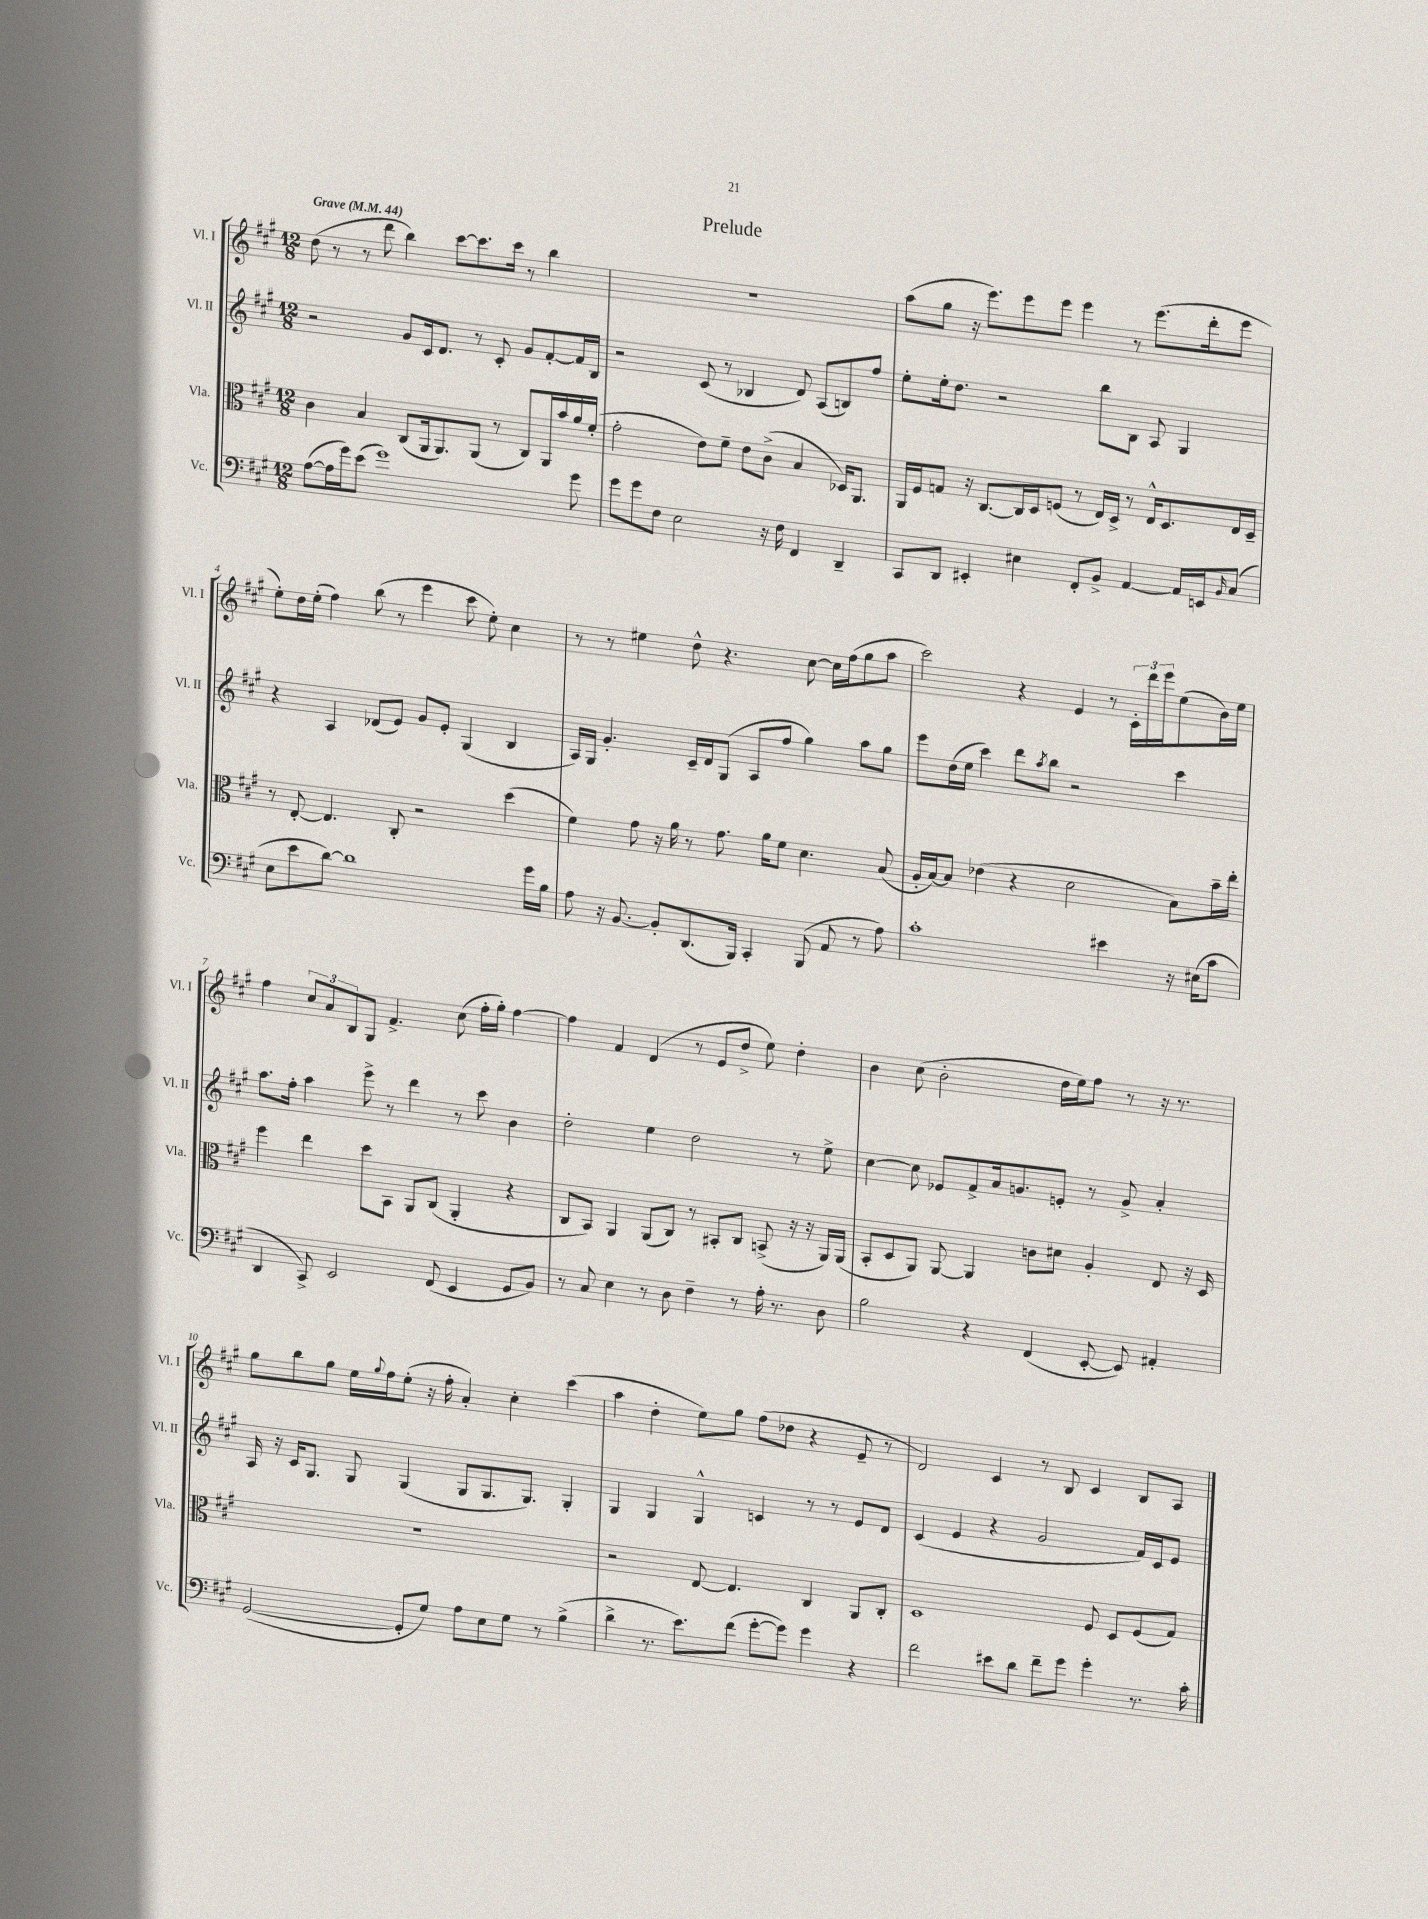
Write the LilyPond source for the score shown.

\header { title = "Prelude" }
<<
\new StaffGroup <<
\new Staff = "s0" \with { instrumentName = "Vl. I" shortInstrumentName = "Vl. I" } {
    \clef treble \key a \major \numericTimeSignature \time 12/8 \tempo "Grave" 4 = 44
    d''8( r8 r8 d'''8 b''4) cis'''8~ cis'''8. cis'''16 r8 b''4 |
    R1. |
    a''8( gis''8 r16 e'''8.) e'''8 e'''8 e'''4 r8 e'''8.( d'''16-. e'''8 |
    e''8-.) d''16 e''16-.( fis''4) b''8( r8 e'''4 cis'''8 e''8-.) cis''4 |
    r8 r8 eis''4 d''8-^ r4. cis''8~ cis''16 fis''16( gis''8 a''8 |
    cis'''2) r4 e'4 r8 \tuplet 3/2 { cis'16-. d'''16 e'''16 } e''8( b'16) e''16 |
    fis''4 \tuplet 3/2 { cis''8 a'8 b8 } gis8 fis'4.-> cis''8( fis''16-. gis''16-.) fis''4~ |
    fis''4 fis'4 d'4( r8 e'8 d''8-> e''8) d''4-. |
    b'4 cis''8( b'2-. d''16 e''16) fis''8 r8 r16 r8. |
    gis''8 b''8 gis''8 e''16 \appoggiatura { gis''8 } fis''16 e''8-.( r16 fis''16-. a'4-.) cis''4-. cis'''4( |
    a''4 d''4-. e''8) gis''8 fis''8( des''8 r4 e'8-- r8 |
    d'2) cis'4 r8 b8 cis'4 b8 a8 \bar "|." |
}
\new Staff = "s1" \with { instrumentName = "Vl. II" shortInstrumentName = "Vl. II" } {
    \clef treble \key a \major \numericTimeSignature \time 12/8
    r2 gis'8 cis'16 d'8. r8 cis'8-. gis'8 fis'8~-. fis'16 b16 |
    r2 cis'8( r8 bes4 d'8) a8( b8) fis''8 |
    e''8-. e''16-. d''8. r2 b''8 b8 a8 gis4 |
    r4 a4 des'8( e'8) gis'8 e'8-. gis4( b4 |
    a16) gis16 gis'4.-. cis'16-- d'16 gis8( a8 fis''8 gis''4) a''8 gis''8 |
    e'''8 d''16( e''16 cis'''4) d'''8 \acciaccatura { a''8 } b''8 r2 cis'''4 |
    a''8. fis''16-. a''4 e'''8-> r8 d'''4 r8 cis'''8 b'4 |
    d''2-. e''4 d''2 r8 e''8-> |
    cis''4~ cis''8 ees'8 fis'8-> a'16 g'8. e'8-. r8 g'8-> a'4-. |
    a16 r16 cis'16 gis8. gis8 gis4( gis8 gis8. gis8.) gis4-. |
    gis4 gis4 gis4-^ c'4 r8 r8 e'8 d'8 |
    cis'4( e'4 r4 gis'2 fis'16) cis'16 e'8 \bar "|." |
}
\new Staff = "s2" \with { instrumentName = "Vla." shortInstrumentName = "Vla." } {
    \clef alto \key a \major \numericTimeSignature \time 12/8
    cis'4 b4 cis8( a,16 a,8.) a,8( r8 cis8) a,16 b'16 a'16 fis'16-.( |
    gis'2-. e'8) fis'8-- e'8 cis'8->( b4 des16) a,8. |
    a,16 fis16 g8 r16 cis8.~ cis16 d16 f8( r8 e16) d16-> r8 e16-^ d8. e16 d16-- |
    r8 e8~-. e4. cis8-. r2 d''4( |
    fis'4) gis'8 r16 a'16 r8 gis'8. a'16 fis'8 d'4. b8( |
    a16-. b16~) b8 ees'4( r4 d'2 b8) b'16-- e''16-. |
    fis''4 e''4 d''8 b,8 a,8 cis8( a,4-. r4 |
    cis8 b,8) a,4 a,8( cis8) r8 bis,8-. cis8 b,8->( r16 r16 a,16) a,16( |
    b,8-. d8 a,8) a,8~ a,4 c'8 dis'8 a4-. e8 r16 d16 |
    R1. |
    r2 e8~ e4. cis4 a,8 cis8-. |
    d1 fis8 d8 fis8( gis8) \bar "|." |
}
\new Staff = "s3" \with { instrumentName = "Vc." shortInstrumentName = "Vc." } {
    \clef bass \key a \major \numericTimeSignature \time 12/8
    a8~( a16 gis'16) e'8( gis'1) gis'8 |
    gis'8 gis'8 fis8 e2 r16 fis16 fis,4 d,4-- |
    cis,8 d,8 eis,4-. eis4 fis,8-. b,8-> a,4~ a,16 e,16 \grace { b,16 } cis8( |
    e8 e'8 d'8~) d'1 gis'16 b16 |
    a8 r16 b,8.~ b,8-. d,8.( b,,16) cis,4-. b,,8( a,8 r8 a8) |
    cis'1-. eis'4 r16 eis16( cis'8 |
    d,4 cis,8->) e,2 fis,8( e,4 gis,8 b,8) |
    r8 cis8 e4 r8 d8 fis4-- r8 a16-. r8. d8 |
    b2 r4 fis,4( e,8~-. e,8) ais,4-. |
    gis,2~( gis,8-. gis8) a8 e8 gis8 r8 b4->( |
    d'4-> r8. e'8.) fis'8( gis'8~-. gis'8) gis'4 r4 |
    fis'2 eis'8 d'8 fis'8-- gis'8 gis'4-. r8. cis'16-. \bar "|." |
}
>>
>>
